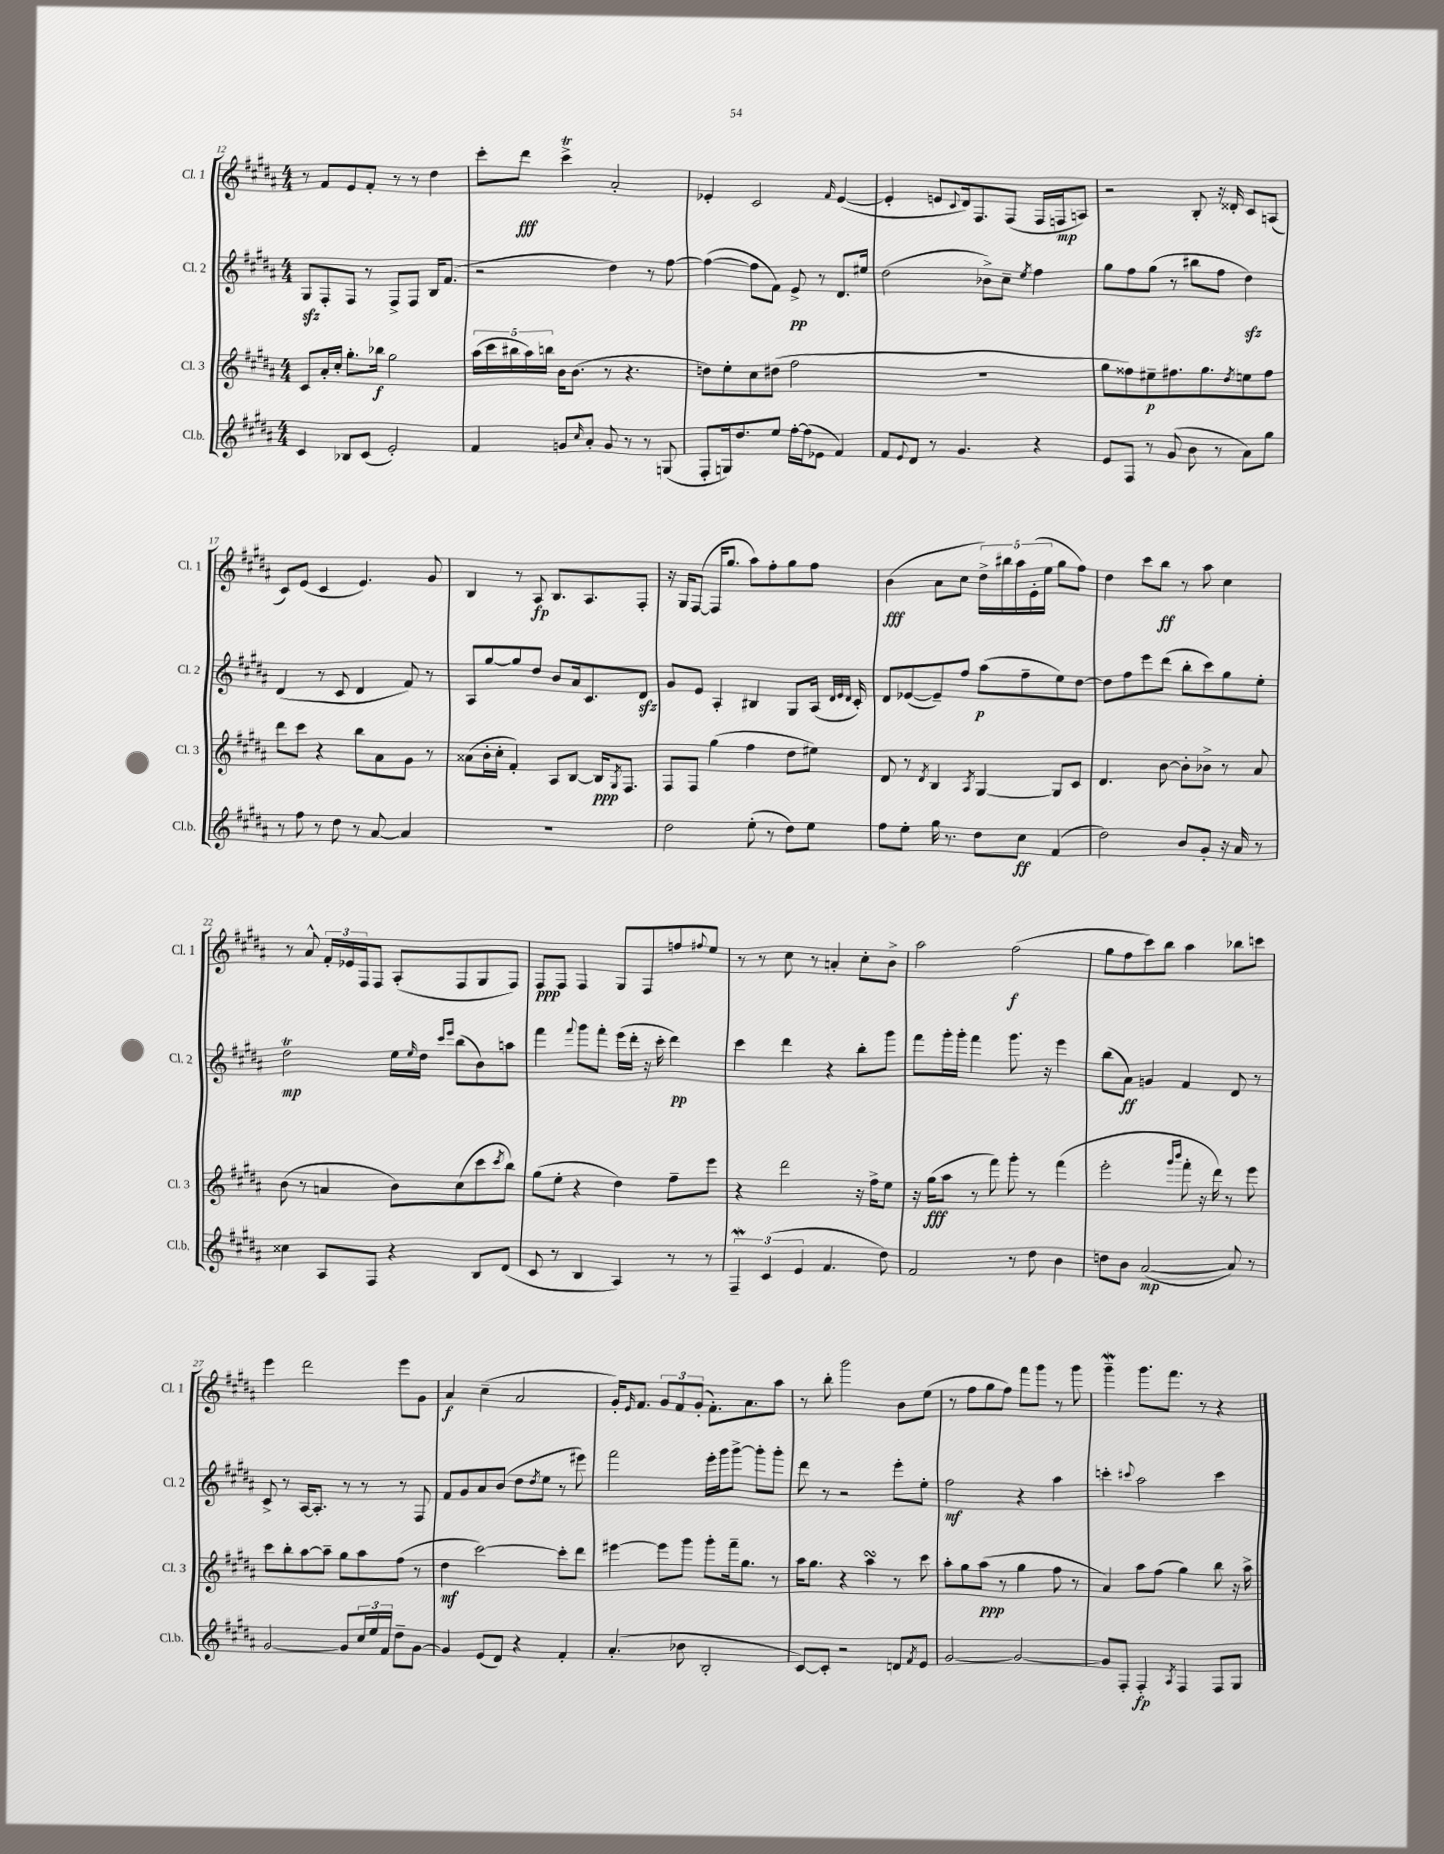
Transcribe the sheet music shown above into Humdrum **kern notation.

**kern	**kern	**kern	**kern
*staff4	*staff3	*staff2	*staff1
*clefG2	*clefG2	*clefG2	*clefG2
*k[f#c#g#d#a#]	*k[f#c#g#d#a#]	*k[f#c#g#d#a#]	*k[f#c#g#d#a#]
*M4/4	*M4/4	*M4/4	*M4/4
4c#	8c#	8G#	8r
.	16a#'	8F#'	8f#
.	16cc#'	.	.
8B-	8.gg#'	8F#	8e
(8c#	.	8r	8f#'
.	16bb-	.	.
2e')	2gg#	8F#^	8r
.	.	8F#	8r
.	.	16B	4dd#
.	.	(8.f#	.
=	=	=	=
4f#	(20aa#	2r	8ccc#'
.	20ccc#	.	.
.	20bb#	.	.
.	.	.	8ddd#
.	20aa#)	.	.
.	20bb	.	.
8g	16b	.	4ccc#^
.	(8.b	.	.
16qqcc#	.	.	.
8a#'	.	.	.
8g	8r	4dd#)	2a#'
8r	4.r	.	.
8r	.	8r	.
(8G	.	[8ff#	.
=	=	=	=
8F#'	8dd)	(4ff#_	4e-'
16G)	8ee'	.	.
8.dd#	.	.	.
.	8cc#	8ff#]	2c#
8ee	(8dd#	8f#)	.
[16ff#'	2ff#	8e^	.
(16ff#]	.	.	.
8e-	.	8r	.
.	.	.	16qqf#
4f#)	.	8.d#	([4e-
.	.	16ee#	.
=	=	=	=
8f#	1r	(2dd#	4e-']
8qqe	.	.	.
8d#	.	.	.
8r	.	.	8e
.	.	.	8qqc#
4.g#	.	.	16d#)
.	.	.	8.F#
.	.	8b-^)	.
.	.	8cc#~	(8F#
.	.	8qee	.
4r	.	4ff#	16F#
.	.	.	16F
.	.	.	8A)
=	=	=	=
8e	8gg#	8gg#	2r
8F#	8ff##)	8ff#	.
8r	8ee#~	(8gg#	.
(8g#	8.ff#	8r	.
8b	.	8bb#	8B'
.	8.gg#	.	.
8r	.	8ff#	16r
.	.	.	16d##'
.	8qdd#	.	.
8a#)	8ee	4dd#)	8c#
8gg#	8ff#	.	(8A
=	=	=	=
8r	8ddd#	(4d#	8c#)
8ff#	8ccc#	.	(8e
8r	4r	8r	4c#
8dd#	.	8c#	.
8r	8bb	4d#	4.e)
[8a#	8a#	.	.
4a#]	8g#	8f#)	.
.	8r	8r	8g#
=	=	=	=
1r	(8a##	8A#	4B
.	16b'	[8gg#	.
.	16cc#'	.	.
.	4f#')	8gg#]	8r
.	.	8dd#	8A#
.	8A#	8b	8.B
.	[8B	16a#	.
.	.	8.c#	8.A#
.	16B]	.	.
.	8qG#	.	.
.	8.F#	.	.
.	.	8d#	8F#'
=	=	=	=
2dd#	8F#	8g#	16r
.	.	.	16G#
.	8F#	8e	([8F#
.	(4gg#	4A#'	16F#]
.	.	.	8.gg#
(8ee'	4ff#	4B#	8aa#)
8r	.	.	8ff#'
8dd#)	8dd#	8G#	8gg#
8ee	8ee#)	(16A#	8ff#
.	.	32qqd#	.
.	.	32qqe	.
.	.	32qqd#	.
.	.	16c#')	.
=	=	=	=
8ff#	8d#	8d#	(4b
8ee'	8r	([8e-	.
.	8qd#	.	.
16gg#	4B	8e-~])	8a#
8.r	.	.	.
.	.	8ff#	8cc#
.	8qA#	.	.
8dd#	[4G#	(8aa#	20dd#^)
.	.	.	20bb#
.	.	.	20aa#
8cc#	.	8ff#~	.
.	.	.	(20e'
.	.	.	20ee
(4f#	8G#]	8ee)	8gg#
.	8c#	[8dd#	8ff#)
=	=	=	=
2dd#)	4.d#	8dd#]	4dd#
.	.	8ff#	.
.	.	8eee	8ccc#
.	[8b	(8ddd#	8bb
8b	8b']	8bb'	8r
8g#'	8b-^	8ccc#)	8aa#
16r	8r	8gg#	4cc#
16a#	.	.	.
8r	8a#	8ee'	.
=	=	=	=
4cc##	(8b	2dd#	8r
.	8r	.	8a#^^
8A#	4a	.	24f#'
.	.	.	24e-
.	.	.	24F#
8F#	.	.	8F#
4r	8b)	16ee	(8A#'
.	.	16qqee	.
.	.	16dd#	.
.	.	16qqccc#	.
.	.	16qqeee	.
.	(8cc#	(8bb	8F#
8B	8ccc#	8b)	8G#
.	8qccc#	.	.
(8d#	8bb)	8aa	8F#)
=	=	=	=
8c#	(8gg#	4fff#	8F#
8r	8ee'	.	8F#
.	.	8qqfff#	.
4B	4r	8ggg#	4F#
.	.	8fff#'	.
4A#)	4dd#)	(16eee	8G#
.	.	16ddd#'	.
.	.	16r	8F#
.	.	16ccc#'	.
8r	8ff#~	4ddd#)	8ff
.	.	.	8qqff#
8r	8eee	.	8ee
=	=	=	=
6F#~	4r	4ccc#	8r
.	.	.	8r
(6c#	.	.	.
.	2ddd#	4ddd#	8cc#
6e	.	.	.
.	.	.	8r
4.f#	.	4r	4a'
.	16r	8bb'	8cc#'
.	16ff#^	.	.
8dd#)	8ee	8ggg#	8b^
=	=	=	=
2f#	16r	8fff#	2aa#
.	(16gg#	.	.
.	8aa#	16ggg#'	.
.	.	16ggg#'	.
.	8r	4fff#	.
.	8fff#)	.	.
8r	8ggg#'	8.ggg#	(2ff#
8dd#	8r	.	.
.	.	16r	.
4b	(4fff#	4eee	.
=	=	=	=
8dd	2eee'	(8bb	8gg#
8b	.	8a#)	8ff#
([2a#	.	4g	8ccc#)
.	.	.	8bb
.	16qqggg#	.	.
.	16qqbbb	.	.
.	8fff#'	4f#	4aa#
.	16r	.	.
.	16ddd#)	.	.
8a#])	8r	8d#	8bb-
8r	8eee	8r	8ccc
=	=	=	=
[2g#	8ccc#	8c#^	4eee
.	8bb'	8r	.
.	[8aa#	[16A#	2ddd#
.	.	8.A#']	.
.	8aa#~]	.	.
8g#]	8gg#	8r	.
24cc#	8aa#	8r	.
24ee	.	.	.
24f#	.	.	.
8dd#~	(8ff#	8r	8eee
[8g#	8r	8F#	8g#
=	=	=	=
4g#]	4dd#	8f#	4a#
.	.	8g#	.
(8e	[2ccc#)	8a#	(4cc#~
8d#)	.	(8b	.
4r	.	8dd#	2a#
.	.	8qdd#	.
.	.	8ee	.
4f#'	8ccc#']	8r	.
.	8ddd#	8eee#)	.
=	=	=	=
(4.a#'	[4eee#	2fff#	16g#')
.	.	.	16qqe
.	.	.	8.f#
.	8eee#]	.	12g#
.	.	.	12f#
8b-	8ggg#	.	.
.	.	.	(12g#'
2B'	8ggg#'	16eee'	8.f#')
.	.	16ggg#	.
.	16fff#~	[8ggg#^	.
.	8.gg#	.	8.a#
.	.	8ggg#']	.
.	8r	8ggg#'	8aa#
=	=	=	=
[8c#)	16aa#	8ddd#	8r
.	8.gg#	.	.
8c#']	.	8r	8bb'
2r	4r	2r	2ggg#
.	4aa#	.	.
8d	8r	8eee'	8b
8qf#	.	.	.
8e	8ccc#	8ee'	(8ee
=	=	=	=
[2g#	8aa#'	2ff#	8r
.	8gg#	.	8ff#
.	(8aa#	.	8gg#
.	8r	.	8ff#)
2g#_	4gg#	4r	8fff#
.	.	.	8ggg#
.	8ff#	4aa#	8r
.	8r	.	8ggg#
=	=	=	=
8g#]	4a#)	4ccc'	4ggg#~
8F#'	.	.	.
.	.	8qqccc#	.
4F#'	8aa#	2aa#	8.ggg#
.	(8ff#	.	.
.	.	.	8.fff#
8qA#	.	.	.
4F#	4gg#)	.	.
.	.	.	8r
8F#	8bb	4ccc#	4r
8G#	16r	.	.
.	16aa#^	.	.
==	==	==	==
*-	*-	*-	*-
